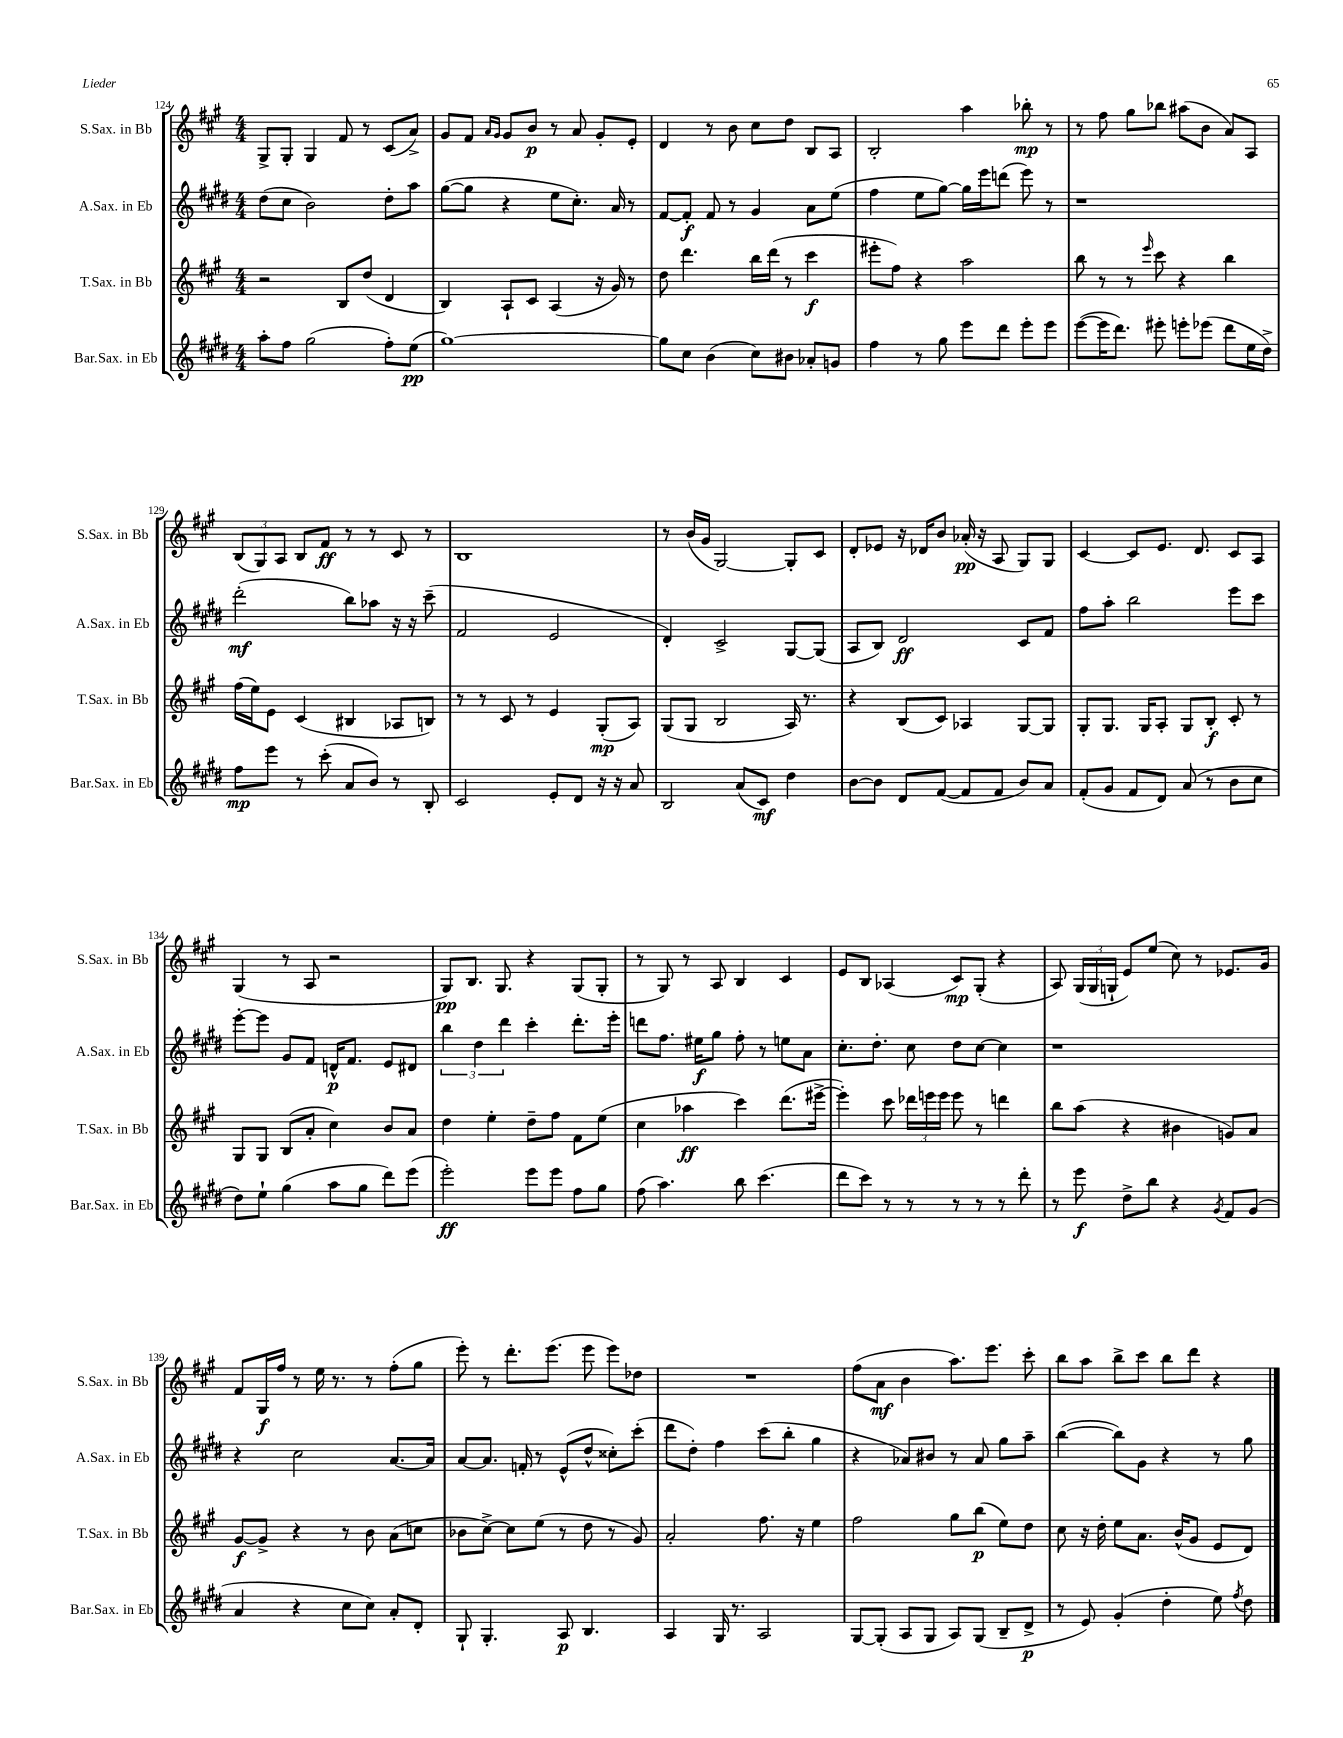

**kern	**dynam	**kern	**dynam	**kern	**dynam	**kern	**dynam
*part4	*part4	*part3	*part3	*part2	*part2	*part1	*part1
*staff4	*staff4	*staff3	*staff3	*staff2	*staff2	*staff1	*staff1
*I"Bar.Sax. in Eb	*	*I"T.Sax. in Bb	*	*I"A.Sax. in Eb	*	*I"S.Sax. in Bb	*
*I'Bar.Sax. in Eb	*	*I'T.Sax. in Bb	*	*I'A.Sax. in Eb	*	*I'S.Sax. in Bb	*
*clefG2	*	*clefG2	*	*clefG2	*	*clefG2	*
*k[f#c#g#d#]	*	*k[f#c#g#]	*	*k[f#c#g#d#]	*	*k[f#c#g#]	*
*M4/4	*	*M4/4	*	*M4/4	*	*M4/4	*
=124	=124	=124	=124	=124	=124	=124	=124
8aa'\L	.	2r	.	(8dd#\L	.	8G#^/L	.
8ff#\J	.	.	.	8cc#\J	.	8G#'/J	.
(2gg#\	.	.	.	2b\)	.	4G#/	.
.	.	8B/L	.	.	.	8f#/	.
.	.	(8dd/J	.	.	.	8r	.
8ff#'\L)	.	4d/	.	8dd#'\L	.	(8c#/L	.
(8ee\J	pp	.	.	8aa\J	.	8a^/J)	.
=125	=125	=125	=125	=125	=125	=125	=125
[1gg#)	.	4B/)	.	([8gg#\L	.	8g#/L	.
.	.	.	.	8gg#\J]	.	8f#/J	.
.	.	.	.	.	.	16qqa/LL	.
.	.	.	.	.	.	16qqg#/JJ	.
.	.	8A`/L	.	4r	.	8g#/L	.
.	.	8c#/J	.	.	.	8b/J	p
.	.	(4A/	.	8ee\L	.	8r	.
.	.	.	.	8.cc#'\J)	.	8a/	.
.	.	16r	.	.	.	8g#'/L	.
.	.	16g#/)	.	16a/	.	.	.
.	.	8r	.	8r	.	8e'/J	.
=126	=126	=126	=126	=126	=126	=126	=126
8gg#\L]	.	8dd\	.	[8f#/L	.	4d/	.
8cc#\J	.	4.ddd\	.	8f#'/J]	f	.	.
(4b\	.	.	.	8f#/	.	8r	.
.	.	.	.	8r	.	8b\	.
8cc#\L)	.	16bb\LL	.	4g#/	.	8cc#\L	.
.	.	(16ddd\JJ	.	.	.	.	.
8b#X\J	.	8r	.	.	.	8dd\J	.
8a-X'/L	.	4ccc#\	f	8a\L	.	8B/L	.
8gn/J	.	.	.	(8ee\J	.	8A/J	.
=127	=127	=127	=127	=127	=127	=127	=127
4ff#\	.	8eee#X'\L	.	4ff#\	.	2B'/	.
.	.	8ff#\J)	.	.	.	.	.
8r	.	4r	.	8ee\L	.	.	.
8gg#\	.	.	.	[8gg#\J)	.	.	.
8eee\L	.	2aa\	.	16gg#\LL]	.	4aa\	.
.	.	.	.	16eee\J	.	.	.
8ddd#\J	.	.	.	(8dddn\J	.	.	.
8eee'\L	.	.	.	8eee\)	.	8bb-X'\	mp
8eee\J	.	.	.	8r	.	8r	.
=128	=128	=128	=128	=128	=128	=128	=128
([8eee\L	.	8bb\	.	1r	.	8r	.
16eee\K]	.	8r	.	.	.	8ff#\	.
8.ddd#\J)	.	.	.	.	.	.	.
.	.	8r	.	.	.	8gg#\L	.
.	.	16qqeee/	.	.	.	.	.
8eee#X'\	.	8ccc#\	.	.	.	8bb-X\J	.
8eeen'\L	.	4r	.	.	.	(8aa#X\L	.
(8eee-X\J	.	.	.	.	.	8b\J	.
8ddd#\L	.	4bb\	.	.	.	8a/L)	.
16ee\L	.	.	.	.	.	8A/J	.
16dd#^\JJ)	.	.	.	.	.	.	.
!!LO:LB:g=z
=129	=129	=129	=129	=129	=129	=129	=129
8ff#\L	mp	(16ff#\LL	.	(2ddd#'\	mf	(12B/L	.
.	.	16ee\J)	.	.	.	.	.
.	.	.	.	.	.	12G#/)	.
8eee\J	.	8e\J	.	.	.	.	.
.	.	.	.	.	.	12A/J	.
8r	.	(4c#/	.	.	.	8B/L	.
(8ccc#'\	.	.	.	.	.	8f#/J	ff
8a/L	.	4B#X/	.	8bb\L)	.	8r	.
8b/J)	.	.	.	8aa-X\J	.	8r	.
8r	.	8A-X/L	.	16r	.	8c#/	.
.	.	.	.	16r	.	.	.
8B'/	.	8Bn/J)	.	(8ccc#~\	.	8r	.
=130	=130	=130	=130	=130	=130	=130	=130
2c#/	.	8r	.	2f#/	.	1B	.
.	.	8r	.	.	.	.	.
.	.	8c#/	.	.	.	.	.
.	.	8r	.	.	.	.	.
8e'/L	.	4e/	.	2e/	.	.	.
8d#/J	.	.	.	.	.	.	.
16r	.	(8G#'/L	mp	.	.	.	.
16r	.	.	.	.	.	.	.
8a/	.	8A/J)	.	.	.	.	.
=131	=131	=131	=131	=131	=131	=131	=131
2B/	.	(8G#/L	.	4d#'/)	.	8r	.
.	.	8G#/J	.	.	.	(16b/LL	.
.	.	.	.	.	.	16g#/JJ	.
.	.	2B/	.	2c#^/	.	[2G#/)	.
(8a/L	.	.	.	.	.	.	.
8c#/J)	mf	.	.	.	.	.	.
4dd#\	.	16A/)	.	[8G#/L	.	8G#'/L]	.
.	.	8.r	.	.	.	.	.
.	.	.	.	(8G#/J]	.	8c#/J	.
=132	=132	=132	=132	=132	=132	=132	=132
[8b\L	.	4r	.	8A/L	.	8d'/L	.
8b\J]	.	.	.	8B/J)	.	8e-X/J	.
8d#/L	.	(8B/L	.	2d#/	ff	16r	.
.	.	.	.	.	.	16d-X/KL	.
([8f#/J	.	8c#/J)	.	.	.	8b/J	.
8f#/L]	.	4A-X/	.	.	.	(16a-X'/	pp
.	.	.	.	.	.	16r	.
8f#/J	.	.	.	.	.	8A/	.
8b/L)	.	[8G#/L	.	8c#/L	.	8G#/L)	.
8a/J	.	8G#/J]	.	8f#/J	.	8G#/J	.
=133	=133	=133	=133	=133	=133	=133	=133
(8f#'/L	.	8G#'/L	.	8ff#\L	.	[4c#/	.
8g#/J	.	8.G#/J	.	8aa'\J	.	.	.
8f#/L	.	.	.	2bb\	.	8c#/L]	.
.	.	16G#/KL	.	.	.	.	.
8d#/J)	.	8A'/J	.	.	.	8.e/J	.
(8a/	.	8G#/L	.	.	.	.	.
.	.	.	.	.	.	8.d/	.
8r	.	8B'/J	f	.	.	.	.
8b\L	.	8c#'/	.	8eee\L	.	8c#/L	.
8cc#\J	.	8r	.	8ccc#\J	.	8A/J	.
!!LO:LB:g=z
=134	=134	=134	=134	=134	=134	=134	=134
8dd#\L)	.	8G#/L	.	[8eee'\L	.	(4G#/	.
8ee`\J	.	8G#/J	.	8eee\J]	.	.	.
(4gg#\	.	(8B/L	.	8g#/L	.	8r	.
.	.	8a'/J	.	8f#/J	.	8A/	.
8aa\L	.	4cc#\)	.	16dn^^/KL	p	2r	.
.	.	.	.	8.f#/J	.	.	.
8gg#\J	.	.	.	.	.	.	.
8ddd#\L)	.	8b/L	.	8e/L	.	.	.
(8eee\J	.	8a/J	.	8d#X/J	.	.	.
=135	=135	=135	=135	=135	=135	=135	=135
2eee'\)	ff	4dd\	.	6bb\	.	8G#/L)	pp
.	.	.	.	.	.	8.B/J	.
.	.	.	.	6dd#\	.	.	.
.	.	4ee'\	.	.	.	.	.
.	.	.	.	.	.	8.G#/	.
.	.	.	.	6ddd#\	.	.	.
8eee\L	.	8dd~\L	.	4ccc#'\	.	4r	.
8eee\J	.	8ff#\J	.	.	.	.	.
8ff#\L	.	8f#\L	.	8.ddd#'\L	.	(8G#/L	.
8gg#\J	.	(8ee\J	.	.	.	8G#'/J	.
.	.	.	.	16eee'\Jk	.	.	.
=136	=136	=136	=136	=136	=136	=136	=136
(8ff#\	.	4cc#\	.	8dddn\L	.	8r	.
4.aa\)	.	.	.	8.ff#\J	.	8G#/)	.
.	.	4aa-X\	ff	.	.	8r	.
.	.	.	.	16ee#X\KL	f	.	.
.	.	.	.	8gg#\J	.	8A/	.
8bb\	.	4ccc#\)	.	8ff#'\	.	4B/	.
(4.ccc#\	.	.	.	8r	.	.	.
.	.	(8.ddd\L	.	8een\L	.	4c#/	.
.	.	.	.	8a\J	.	.	.
.	.	[16eee#X^\Jk	.	.	.	.	.
=137	=137	=137	=137	=137	=137	=137	=137
8ddd#\L	.	4eee#'\])	.	8.cc#'\L	.	8e/L	.
8ccc#\J)	.	.	.	.	.	8B/J	.
.	.	.	.	8.dd#'\J	.	.	.
8r	.	8ccc#\	.	.	.	(4A-X/	.
8r	.	24ddd-X\LL	.	8cc#\	.	.	.
.	.	24eeen\	.	.	.	.	.
.	.	24eee\JJ	.	.	.	.	.
8r	.	8eee\	.	8dd#\L	.	8c#/L)	mp
8r	.	8r	.	[8cc#\J	.	(8G#'/J	.
8r	.	4dddn\	.	4cc#\]	.	4r	.
8ddd#'\	.	.	.	.	.	.	.
=138	=138	=138	=138	=138	=138	=138	=138
8r	.	8bb\L	.	1r	.	8A/)	.
8eee\	f	(8aa\J	.	.	.	(24G#/LL	.
.	.	.	.	.	.	24G#/	.
.	.	.	.	.	.	24Gn`/JJ	.
8dd#^\L	.	4r	.	.	.	8e/L)	.
8bb\J	.	.	.	.	.	(8ee/J	.
4r	.	4b#X\	.	.	.	8cc#\)	.
.	.	.	.	.	.	8r	.
8qg#/	.	.	.	.	.	.	.
8f#/L	.	8gn/L)	.	.	.	8.e-X/L	.
(8g#/J	.	8a/J	.	.	.	.	.
.	.	.	.	.	.	16g#/Jk	.
!!LO:LB:g=z
=139	=139	=139	=139	=139	=139	=139	=139
4a/	.	[8g#/L	f	4r	.	8f#/L	.
.	.	8g#^/J]	.	.	.	16G#/L	f
.	.	.	.	.	.	16ff#/JJ	.
4r	.	4r	.	2cc#\	.	8r	.
.	.	.	.	.	.	16ee\	.
.	.	.	.	.	.	8.r	.
8cc#\L	.	8r	.	.	.	.	.
8cc#\J)	.	8b\	.	.	.	8r	.
8a'/L	.	(8a\L	.	[8.a/L	.	(8ff#'\L	.
8d#'/J	.	8ccn\J	.	.	.	8gg#\J	.
.	.	.	.	16a/Jk]	.	.	.
=140	=140	=140	=140	=140	=140	=140	=140
8G#`/	.	8b-X\L	.	[8a/L	.	8eee'\)	.
4.G#'/	.	[8cc#^\J)	.	8.a/J]	.	8r	.
.	.	8cc#\L]	.	.	.	8.ddd'\L	.
.	.	.	.	16fn'/	.	.	.
.	.	(8ee\J	.	8r	.	.	.
.	.	.	.	.	.	(8.eee\J	.
8A/	p	8r	.	(8e^^/L	.	.	.
4.B/	.	8dd\	.	8dd#^^/J	.	8eee\	.
.	.	8r	.	8cc##X'\L)	.	8eee\L)	.
.	.	8g#/)	.	(8ccc#'\J	.	8dd-X\J	.
=141	=141	=141	=141	=141	=141	=141	=141
4A/	.	2a'/	.	8ddd#\L	.	1r	.
.	.	.	.	8dd#'\J)	.	.	.
16G#/	.	.	.	4ff#\	.	.	.
8.r	.	.	.	.	.	.	.
2A/	.	8.ff#\	.	(8ccc#\L	.	.	.
.	.	.	.	8bb'\J	.	.	.
.	.	16r	.	.	.	.	.
.	.	4ee\	.	4gg#\	.	.	.
=142	=142	=142	=142	=142	=142	=142	=142
[8G#/L	.	2ff#\	.	4r	.	(8ff#\L	.
(8G#'/J]	.	.	.	.	.	8a\J	mf
8A/L	.	.	.	8a-X/L)	.	4b\	.
8G#/J	.	.	.	8b#X/J	.	.	.
8A/L)	.	8gg#\L	.	8r	.	8.aa\L)	.
(8G#/J	.	(8bb\J	p	8a-/	.	.	.
.	.	.	.	.	.	8.eee\J	.
8B~/L	.	8ee\L)	.	8gg#\L	.	.	.
8d#^/J	p	8dd\J	.	8aa~\J	.	8ccc#'\	.
=143	=143	=143	=143	=143	=143	=143	=143
8r	.	8cc#\	.	([4bb\	.	8bb\L	.
8e/)	.	16r	.	.	.	8aa\J	.
.	.	16dd'\	.	.	.	.	.
(4g#'/	.	8ee\L	.	8bb\L])	.	8bb^\L	.
.	.	8.a\J	.	8g#\J	.	8ccc#\J	.
4dd#'\	.	.	.	4r	.	8bb\L	.
.	.	(16b^^/KL	.	.	.	.	.
.	.	8g#/J	.	.	.	8ddd\J	.
8ee\)	.	8e/L	.	8r	.	4r	.
8qff#/	.	.	.	.	.	.	.
8dd#\	.	8d/J)	.	8gg#\	.	.	.
==	==	==	==	==	==	==	==
*-	*-	*-	*-	*-	*-	*-	*-
